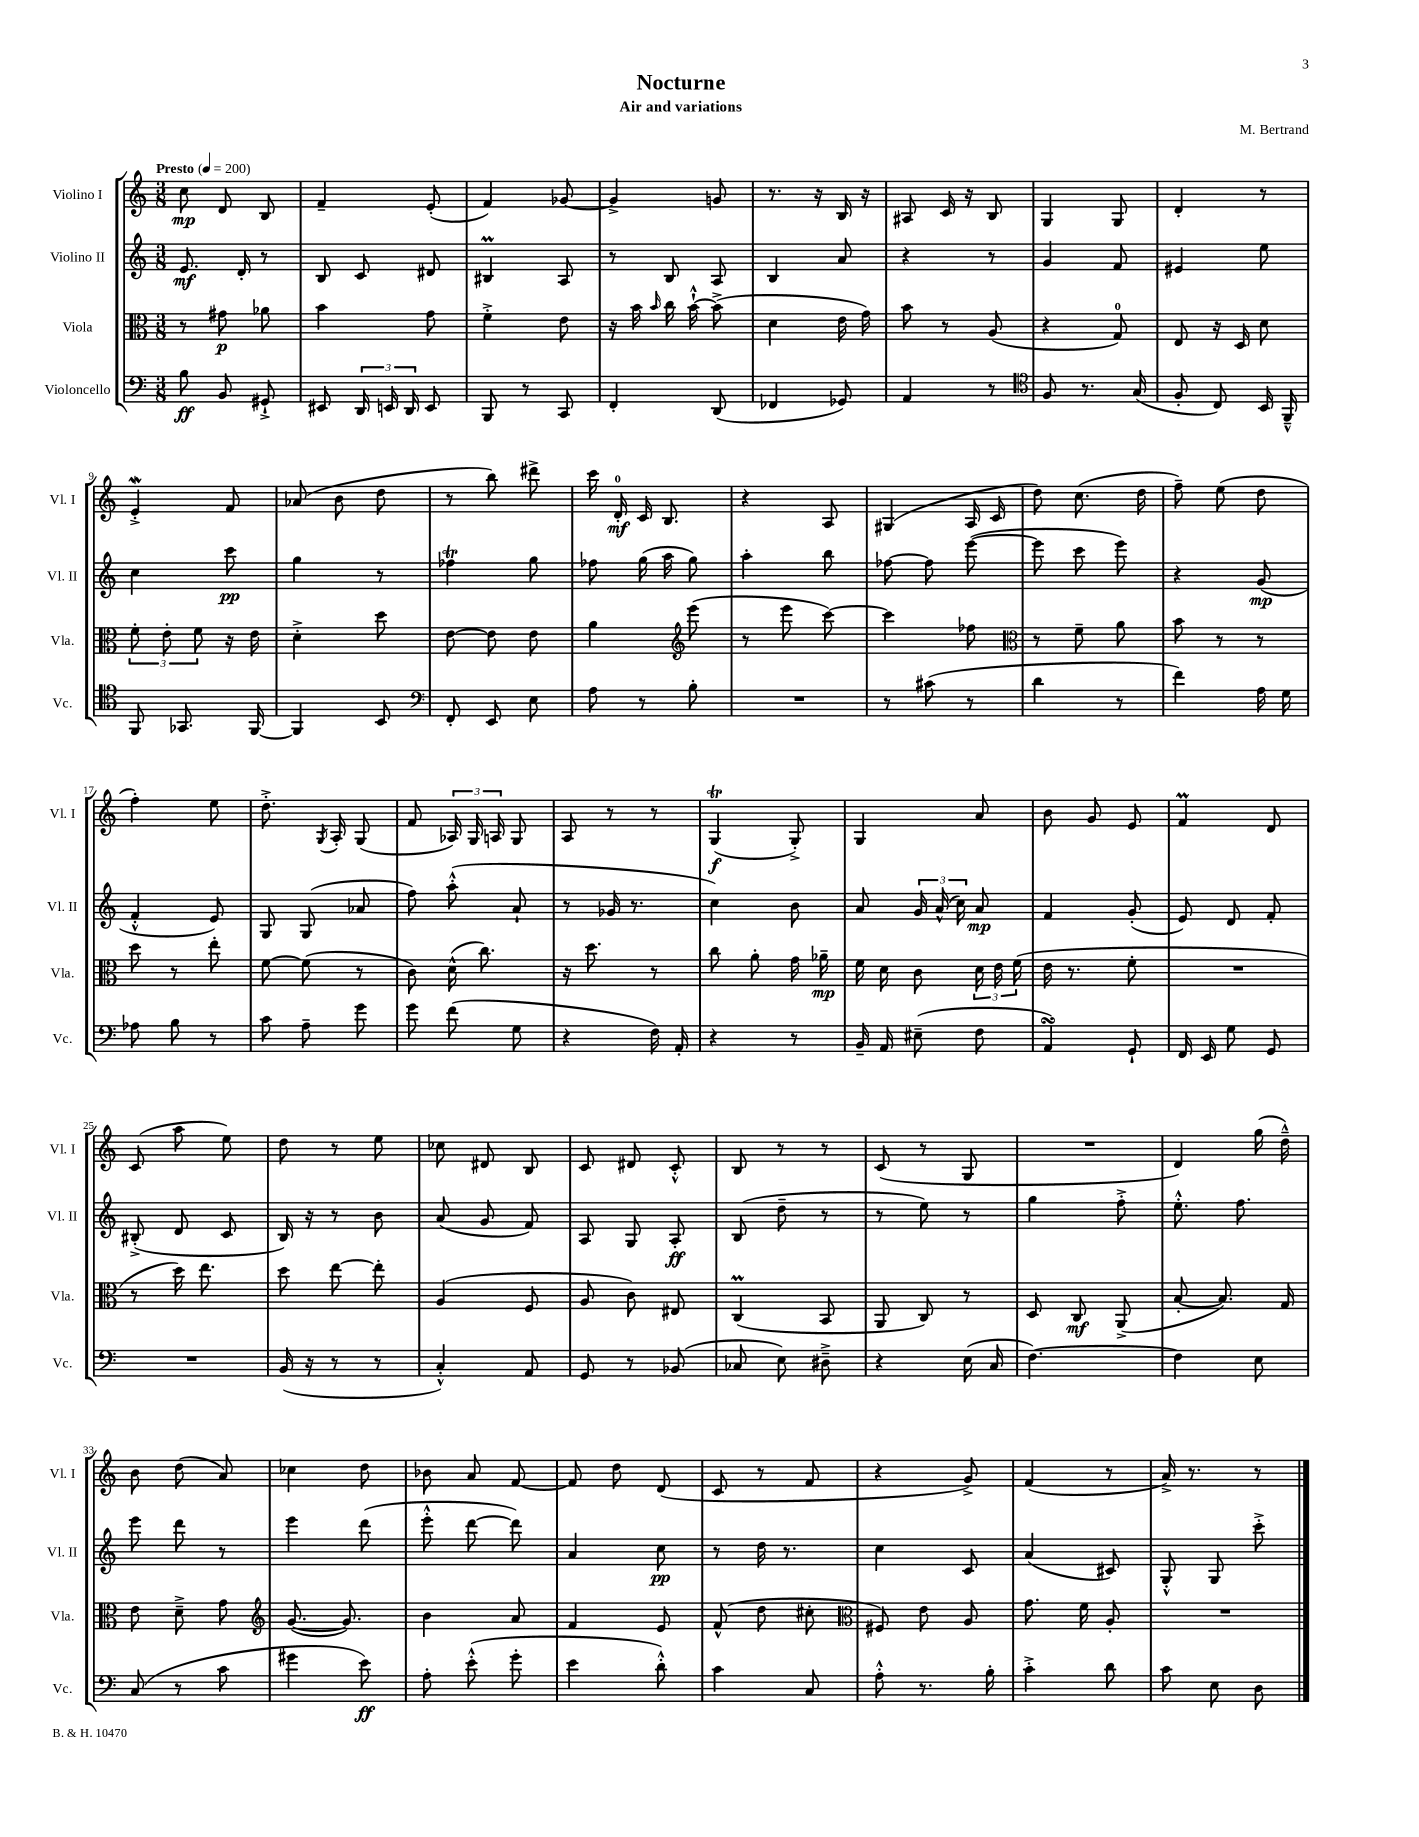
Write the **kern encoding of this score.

**kern	**kern	**kern	**kern
*staff4	*staff3	*staff2	*staff1
*clefF4	*clefC3	*clefG2	*clefG2
*k[]	*k[]	*k[]	*k[]
*M3/8	*M3/8	*M3/8	*M3/8
*MM200	*MM200	*MM200	*MM200
8B	8r	8.e	8cc
8BB	8g#	.	8d
.	.	16d'	.
8GG#`^	8a-	8r	8B
=	=	=	=
8EE#	4b	8B	4f~
24DD	.	8c	.
24EE	.	.	.
24DD	.	.	.
8EE	8g	8d#	(8e'
=	=	=	=
8BBB	4f'^	4B#	4f)
8r	.	.	.
8CC	8e	8A	[8g-
=	=	=	=
4FF'	16r	8r	4g-^]
.	16b	.	.
.	16qqb	.	.
.	16cc	8B	.
.	[16b`^^	.	.
(8DD	(8b^]	8A	8g
=	=	=	=
4FF-	4d	4B	8.r
.	.	.	16r
8GG-)	16e	8a	16B
.	16g)	.	16r
=	=	=	=
4AA	8b	4r	8A#
.	8r	.	16c
.	.	.	16r
8r	(8A	8r	8B
=	=	=	=
*clefC4	*	*	*
8F	4r	4g	4G
8.r	.	.	.
.	8G)	8f	8G
(16G	.	.	.
=	=	=	=
8F'	8E	4e#	4d'
8C)	16r	.	.
.	16D	.	.
16BB	8d	8ee	8r
16FF~^^	.	.	.
=	=	=	=
8FF	12f'	4cc	4e'^
.	12e'	.	.
8.GG-	.	.	.
.	12f	.	.
.	16r	8ccc	8f
[16FF	16e	.	.
=	=	=	=
4FF]	4d'^	4gg	(8a-
.	.	.	8b
8BB	8dd	8r	8dd
=	=	=	=
*clefF4	*	*	*
8FF'	[8e	4ff-	8r
8EE	8e]	.	8bb)
8E	8e	8gg	8ddd#^
=	=	=	=
8A	4a	8ff-	16ccc
.	.	.	16d'
8r	.	(16gg	16c
.	.	16aa	8.B
*	*clefG2	*	*
8B'	(8eee	8gg)	.
=	=	=	=
4.r	8r	4aa'	4r
.	8eee	.	.
.	[8ccc)	8bb	8A
=	=	=	=
8r	4ccc]	[8ff-	(4G#
(8c#	.	8ff-]	.
8r	8ff-	([8eee	16A
.	.	.	16c
=	=	=	=
*	*clefC3	*	*
4d	8r	8eee]	8dd)
.	8f~	8ccc	(8.cc
8r	8a	8eee)	.
.	.	.	16dd
=	=	=	=
4f)	8b	4r	8ff~)
.	8r	.	(8ee
16A	8r	(8g	8dd
16G	.	.	.
=	=	=	=
8A-	8dd	4f'^^	4ff')
8B	8r	.	.
8r	8ee'	8e)	8ee
=	=	=	=
8c	[8f	8G	8.dd'^
8A~	(8f]	(8G	.
.	.	.	8qG
.	.	.	16A'
8g	8r	8a-	(8G
=	=	=	=
8g	8c)	8ff)	8f
(8f	(16d^^	(8aa'^^	24A-)
.	.	.	24G
.	8.cc)	.	.
.	.	.	24A
8G	.	8a`	8G
=	=	=	=
4r	16r	8r	8A
.	8.dd	.	.
.	.	16g-	8r
.	.	8.r	.
16F)	8r	.	8r
16AA'	.	.	.
=	=	=	=
4r	8cc	4cc)	(4G
.	8a'	.	.
8r	16g	8b	8G'^)
.	16a-~	.	.
=	=	=	=
16BB~	16f	8a	4G
16AA	16d	.	.
(8E#~	8c	24g	.
.	.	(24a^^	.
.	.	24cc)	.
8F	24d	8a	8a
.	24e	.	.
.	(24f	.	.
=	=	=	=
4AA)	16e	4f	8b
.	8.r	.	.
.	.	.	8g
8GG`	8f'	(8g'	8e
=	=	=	=
16FF	4.r	8e)	4f
16EE	.	.	.
8G	.	8d	.
8GG	.	8f'	8d
=	=	=	=
4.r	8r	(8B#'^	(8c
.	16dd)	8d	8aa
.	8.ee	.	.
.	.	8c	8ee)
=	=	=	=
(16BB	8dd	16B)	8dd
16r	.	16r	.
8r	[8ee	8r	8r
8r	8ee']	8b	8ee
=	=	=	=
4C'^^)	(4A	(8a	8cc-
.	.	8g	8d#
8AA	8F	8f)	8B
=	=	=	=
8GG	8A	8A	8c
8r	8c)	8G	8d#
(8BB-	8E#	8A'	8c'^^
=	=	=	=
8C-	(4C	(8B	8B
8E)	.	8dd~	8r
8D#~^	8BB	8r	8r
=	=	=	=
4r	8AA	8r	(8c
.	8C)	8ee)	8r
(16E	8r	8r	8G
16C	.	.	.
=	=	=	=
[4.F)	8D	4gg	4.r
.	8C	.	.
.	(8AA^	8ff'^	.
=	=	=	=
4F]	[8B'	8.ee'^^	4d)
.	8.B])	.	.
.	.	8.ff	.
8E	.	.	(16gg
.	16G	.	16dd~^^)
=	=	=	=
(8C	8e	8eee	8b
8r	8d~^	8ddd	(8dd
8c	8g	8r	8a)
=	=	=	=
*	*clefG2	*	*
4g#	([8.g	4eee	4cc-
.	8.g])	.	.
8e)	.	(8ddd	8dd
=	=	=	=
8A'	4b	8eee'^^	8b-
(8e'^^	.	[8ddd	8a
8g'	8a	8ddd])	[8f
=	=	=	=
4e	4f	4a	8f]
.	.	.	8dd
8d'^^)	8e	8cc	(8d
=	=	=	=
4c	(8f^^	8r	8c
.	8dd	16dd	8r
.	.	8.r	.
8C	8cc#'	.	8f
=	=	=	=
*	*clefC3	*	*
8A'^^	8F#)	4cc	4r
8.r	8e	.	.
.	8A	8c	8g^)
16B'	.	.	.
=	=	=	=
4c'^	8.g	(4a	(4f
.	16f	.	.
8d	8A'	8c#)	8r
=	=	=	=
8c	4.r	8G'^^	16a^)
.	.	.	8.r
8E	.	8G	.
8D	.	8ccc'^	8r
==	==	==	==
*-	*-	*-	*-
